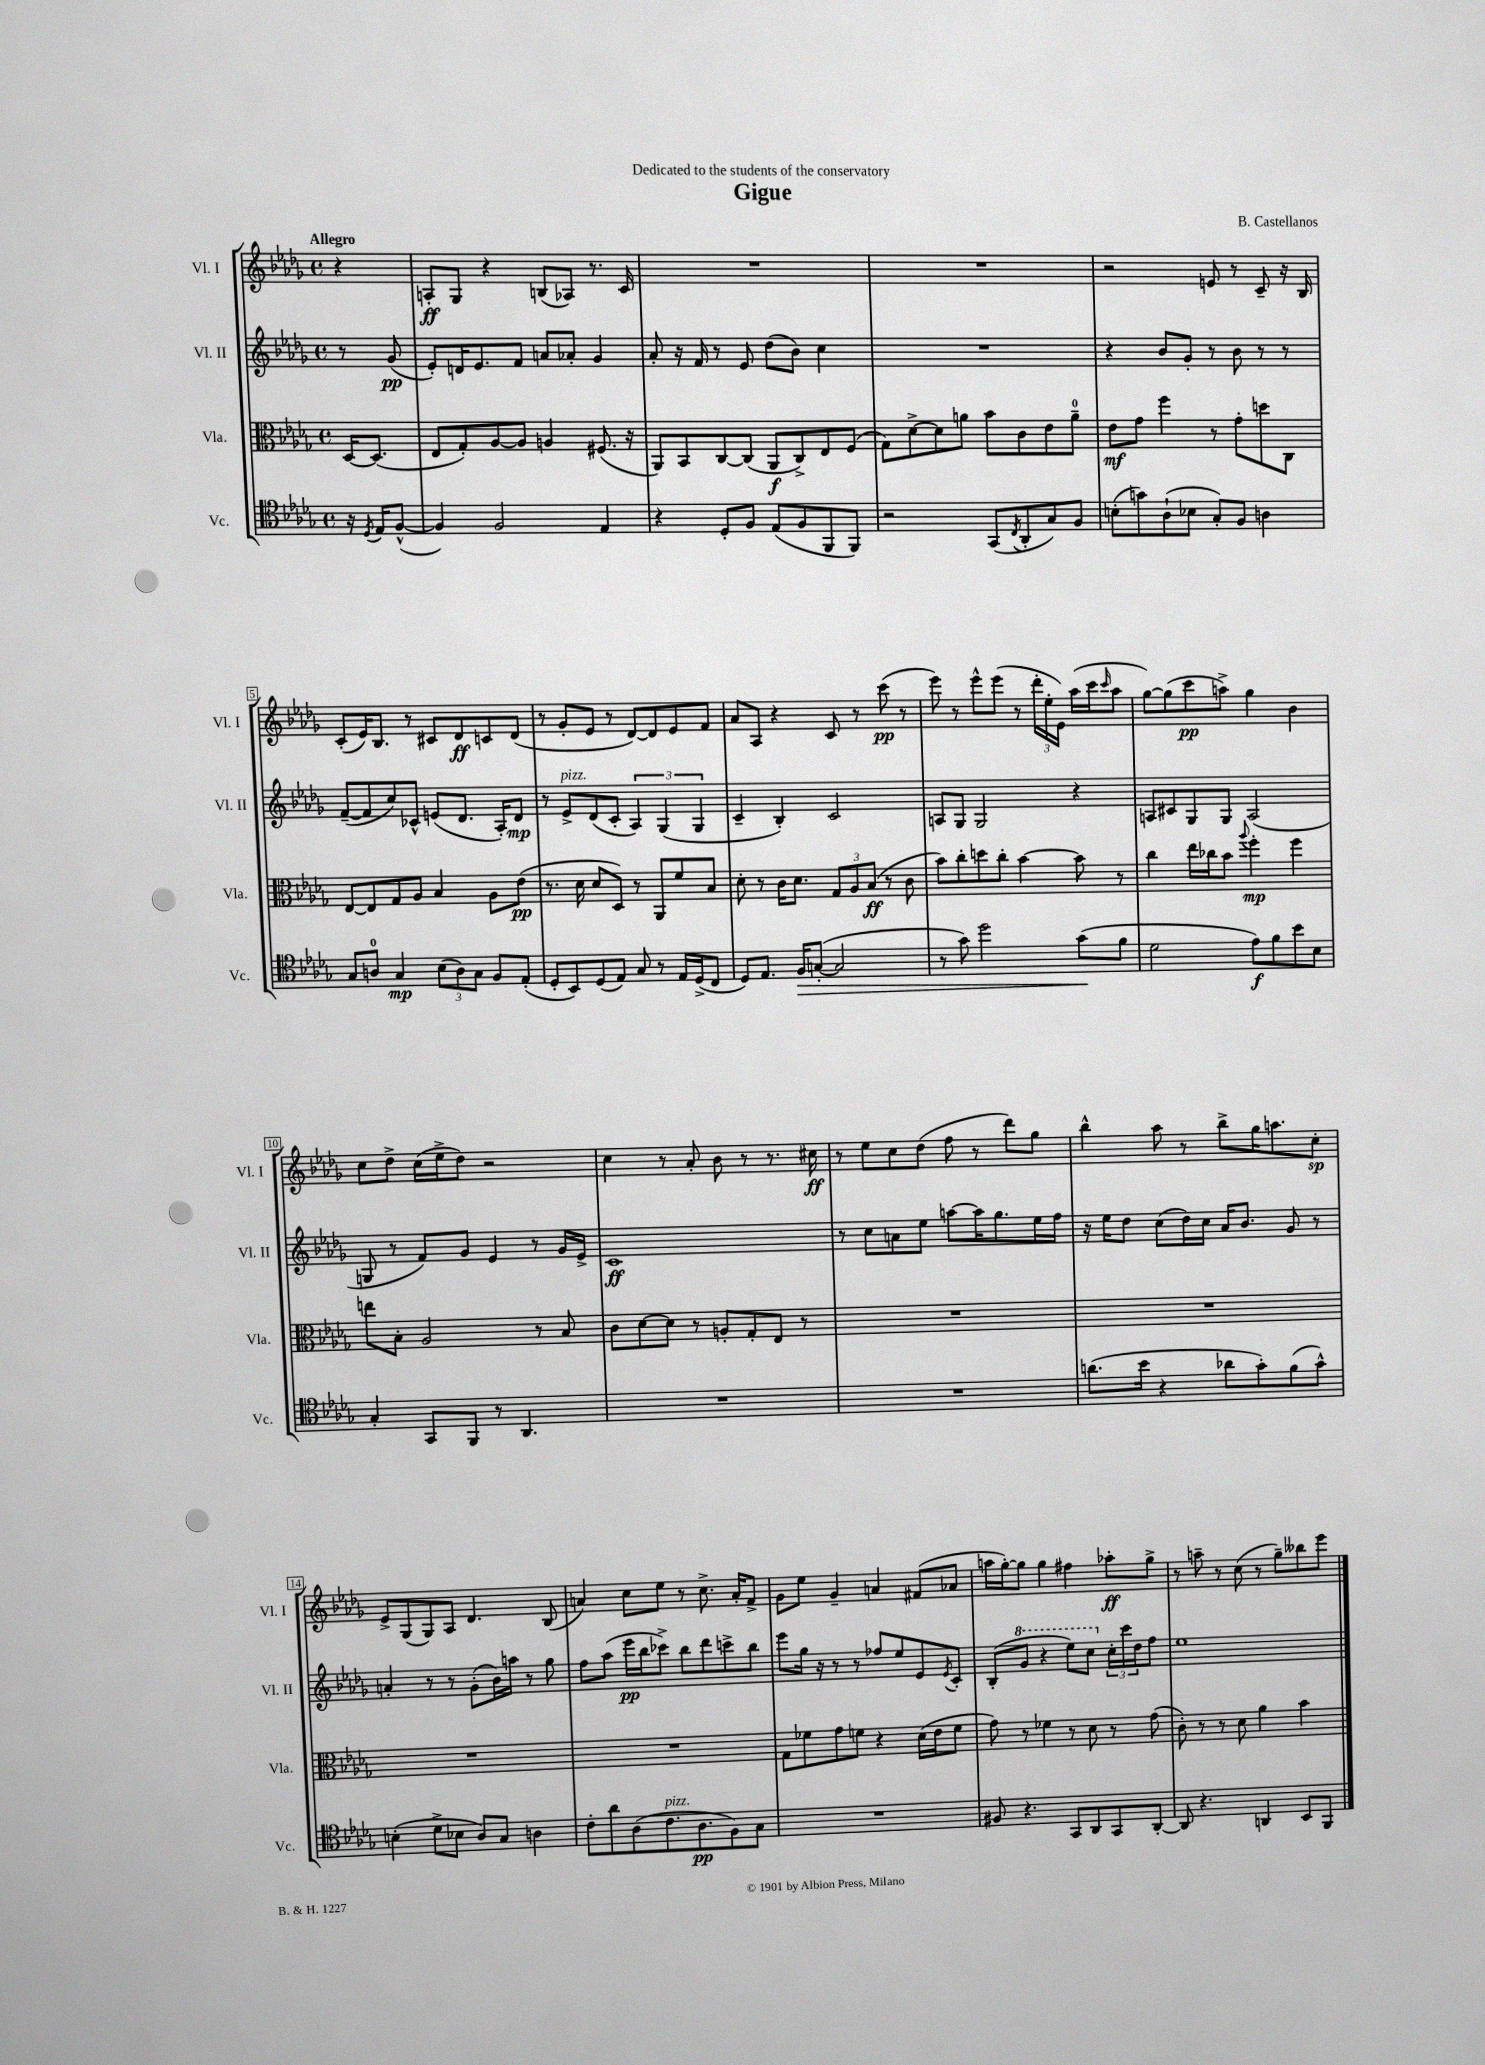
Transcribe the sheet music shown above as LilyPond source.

\header { title = "Gigue" composer = "B. Castellanos" dedication = "Dedicated to the students of the conservatory" }
<<
\new StaffGroup <<
\new Staff = "s0" \with { instrumentName = "Vl. I" shortInstrumentName = "Vl. I" } {
    \clef treble \key des \major \defaultTimeSignature \time 4/4 \partial 4 \tempo "Allegro"
    r4 |
    a8-.\ff ges8 r4 b8( aes8) r8. c'16 |
    R1 |
    R1 |
    r2 e'8 r8 c'8-- r16 bes16 |
    c'8-.( ees'16) bes8. r8 cis'8 des'8\ff c'8 des'8( |
    r8 ges'8-. ees'8 r8 des'8~) des'8 ees'8 f'8 |
    aes'8 aes8 r4 c'8 r8 c'''8\pp( r8 |
    ees'''8) r8 ees'''8-^ ees'''8( r8 \tuplet 3/2 { des'''16-. ees''16-. ees'16) } aes''16( c'''16 \grace { c'''16 } aes''8 |
    ges''8~) ges''8( c'''8\pp a''8->) ges''4 bes'4 |
    c''8 des''8-> c''16( ees''16-> des''8) r2 |
    c''4 r8 aes'8-. bes'8 r8 r8. cis''16\ff |
    r8 ees''8 c''8 des''8( f''8 r8 des'''8) ges''8 |
    bes''4-^ aes''8 r8 bes''8-> ges''16 a''8. c''8-.\sp |
    ees'8-> ges8( ges8) aes8 des'4. bes8( |
    a'4) c''8 ees''8 r8 c''8.-> a'16-. f'8-> |
    ges'8 ees''8 ges'4-- a'4 fis'8( aes'8 |
    a''16 ges''16~-.) ges''8 ges''4 fis''4 aes''8-.\ff ges''8-> |
    r8 a''8-- r8 c''8( r8 ges''8--) beses''8 ees'''8 \bar "|." |
}
\new Staff = "s1" \with { instrumentName = "Vl. II" shortInstrumentName = "Vl. II" } {
    \clef treble \key des \major \defaultTimeSignature \time 4/4 \partial 4
    r8 ges'8\pp( |
    ees'8-.) d'16 ees'8. f'8 a'8 aes'8-. ges'4 |
    aes'8-. r16 f'16 r8 ees'8 des''8( bes'8) c''4 |
    R1 |
    r4 bes'8 ges'8-. r8 bes'8 r8 r8 |
    f'8~--( f'8 c''8) ces'8-^ e'8( des'8. aes16-.) des'8\mp |
    r8 ees'8->^\markup { \italic "pizz." } des'8( c'8-. \tuplet 3/2 { aes4) ges4( ges4 } |
    c'4-- bes4-.) c'2 |
    a8 ges8 ges2 r4 |
    a8 cis'8 ges8 ges8 a2( |
    g8 r8 f'8) ges'8 ees'4 r8 ges'16 ees'16-> |
    c'1\ff |
    r8 c''8 a'8 ees''8 a''8~ a''16 ges''8. ees''16 f''16 |
    r16 ees''16 des''8 c''8( des''16) c''16 aes'16 bes'8. ges'8 r8 |
    a'4-. r8 r8 ges'8-.( bes'16) a''16 r8 ges''8 |
    f''8 aes''8( ees'''16\pp bes''16 ces'''8->) bes''8 des'''8 c'''8-> bes''8 |
    ees'''8 ges''16 r16 r8 r8 fes''8 ees''8 ees'8 \acciaccatura { ees'8 } c'8-. |
    bes8-.( \ottava #1 ges''8 r4 ees'''8) c'''8 \ottava #0 \tuplet 3/2 { c''16-. c'''16 des''16 } f''8 |
    ees''1 \bar "|." |
}
\new Staff = "s2" \with { instrumentName = "Vla." shortInstrumentName = "Vla." } {
    \clef alto \key des \major \defaultTimeSignature \time 4/4 \partial 4
    des16~ des8.( |
    ees8 ges8-.) aes8~ aes8 a4 fis8.( r16 |
    aes,8) bes,8 c8~ c8( aes,8\f c8->) ees8 f8( |
    ges8) des'8~-> des'8 a'8 bes'8 c'8 ees'8 a'8-0-- |
    ees'8\mf ges'8 f''4 r8 ges'8-. d''8 c8 |
    ees8~ ees8 ges8 aes8 bes4 aes8 ees'8\pp( |
    r8. des'16 des'8 des8) r8 aes,8 f'8 bes8 |
    des'8-. r8 c'16 des'8. \tuplet 3/2 { ges8 aes8 bes8\ff( } r8 c'8 |
    bes'8) c''8-. d''8 c''8-. bes'4~ bes'8 r8 |
    c''4 ees''16 ces''16 bes'8 \appoggiatura { aes''8 } f''4-.\mp f''4 |
    e''8 bes8-. aes2 r8 bes8 |
    c'8 des'8~ des'8 r8 a8-. ges8-. ees8 r8 |
    R1 |
    R1 |
    R1 |
    R1 |
    ges8 fes'8 ges'8 f'8 r4 des'16( ees'16 f'8 |
    ges'8) r8 fes'4 r8 des'8 r8 ges'8( |
    c'8-.) r8 r8 des'8 aes'4 bes'4 \bar "|." |
}
\new Staff = "s3" \with { instrumentName = "Vc." shortInstrumentName = "Vc." } {
    \clef tenor \key des \major \defaultTimeSignature \time 4/4 \partial 4
    r16 \acciaccatura { des8 } ees16 f8~-^( |
    f4) f2 ees4 |
    r4 des8-. f8 ees8( f8 f,8 f,8) |
    r2 ges,8( \acciaccatura { c8 } aes,8-. ges8) f8 |
    b8-.( g'8) aes8-!( bes8 ges8-.) f8 a4 |
    ges8 a8-0 ges4\mp \tuplet 3/2 { bes8( a8) ges8 } f8 ees8-.( |
    des8-. bes,8) des8( ees8) ges8 r8 ees16 des16->( c8 |
    des8) ees8. f16\> g8~-.( g2 |
    r8 ges'8) des''2 ges'8\!( f'8 |
    des'2 ees'8\f) f'8 bes'8 bes8 |
    ges4-. ges,8 f,8 r8 aes,4. |
    R1 |
    R1 |
    a'8.( bes'16 r4 aes'8 ges'8-.) f'8( ges'8-^) |
    b4-.( des'8-> bes8 aes8) ges8 a4 |
    c'8-. aes'8 aes8( c'8.^\markup { \italic "pizz." } aes8.\pp f8) ges8 |
    R1 |
    fis8 r4. ges,8 aes,8 ges,8 aes,8~-. |
    aes,8 r4. a,4 bes,8 f,8 \bar "|." |
}
>>
>>
\layout { \context { \Score \override BarNumber.stencil = #(make-stencil-boxer 0.1 0.3 ly:text-interface::print) } }
